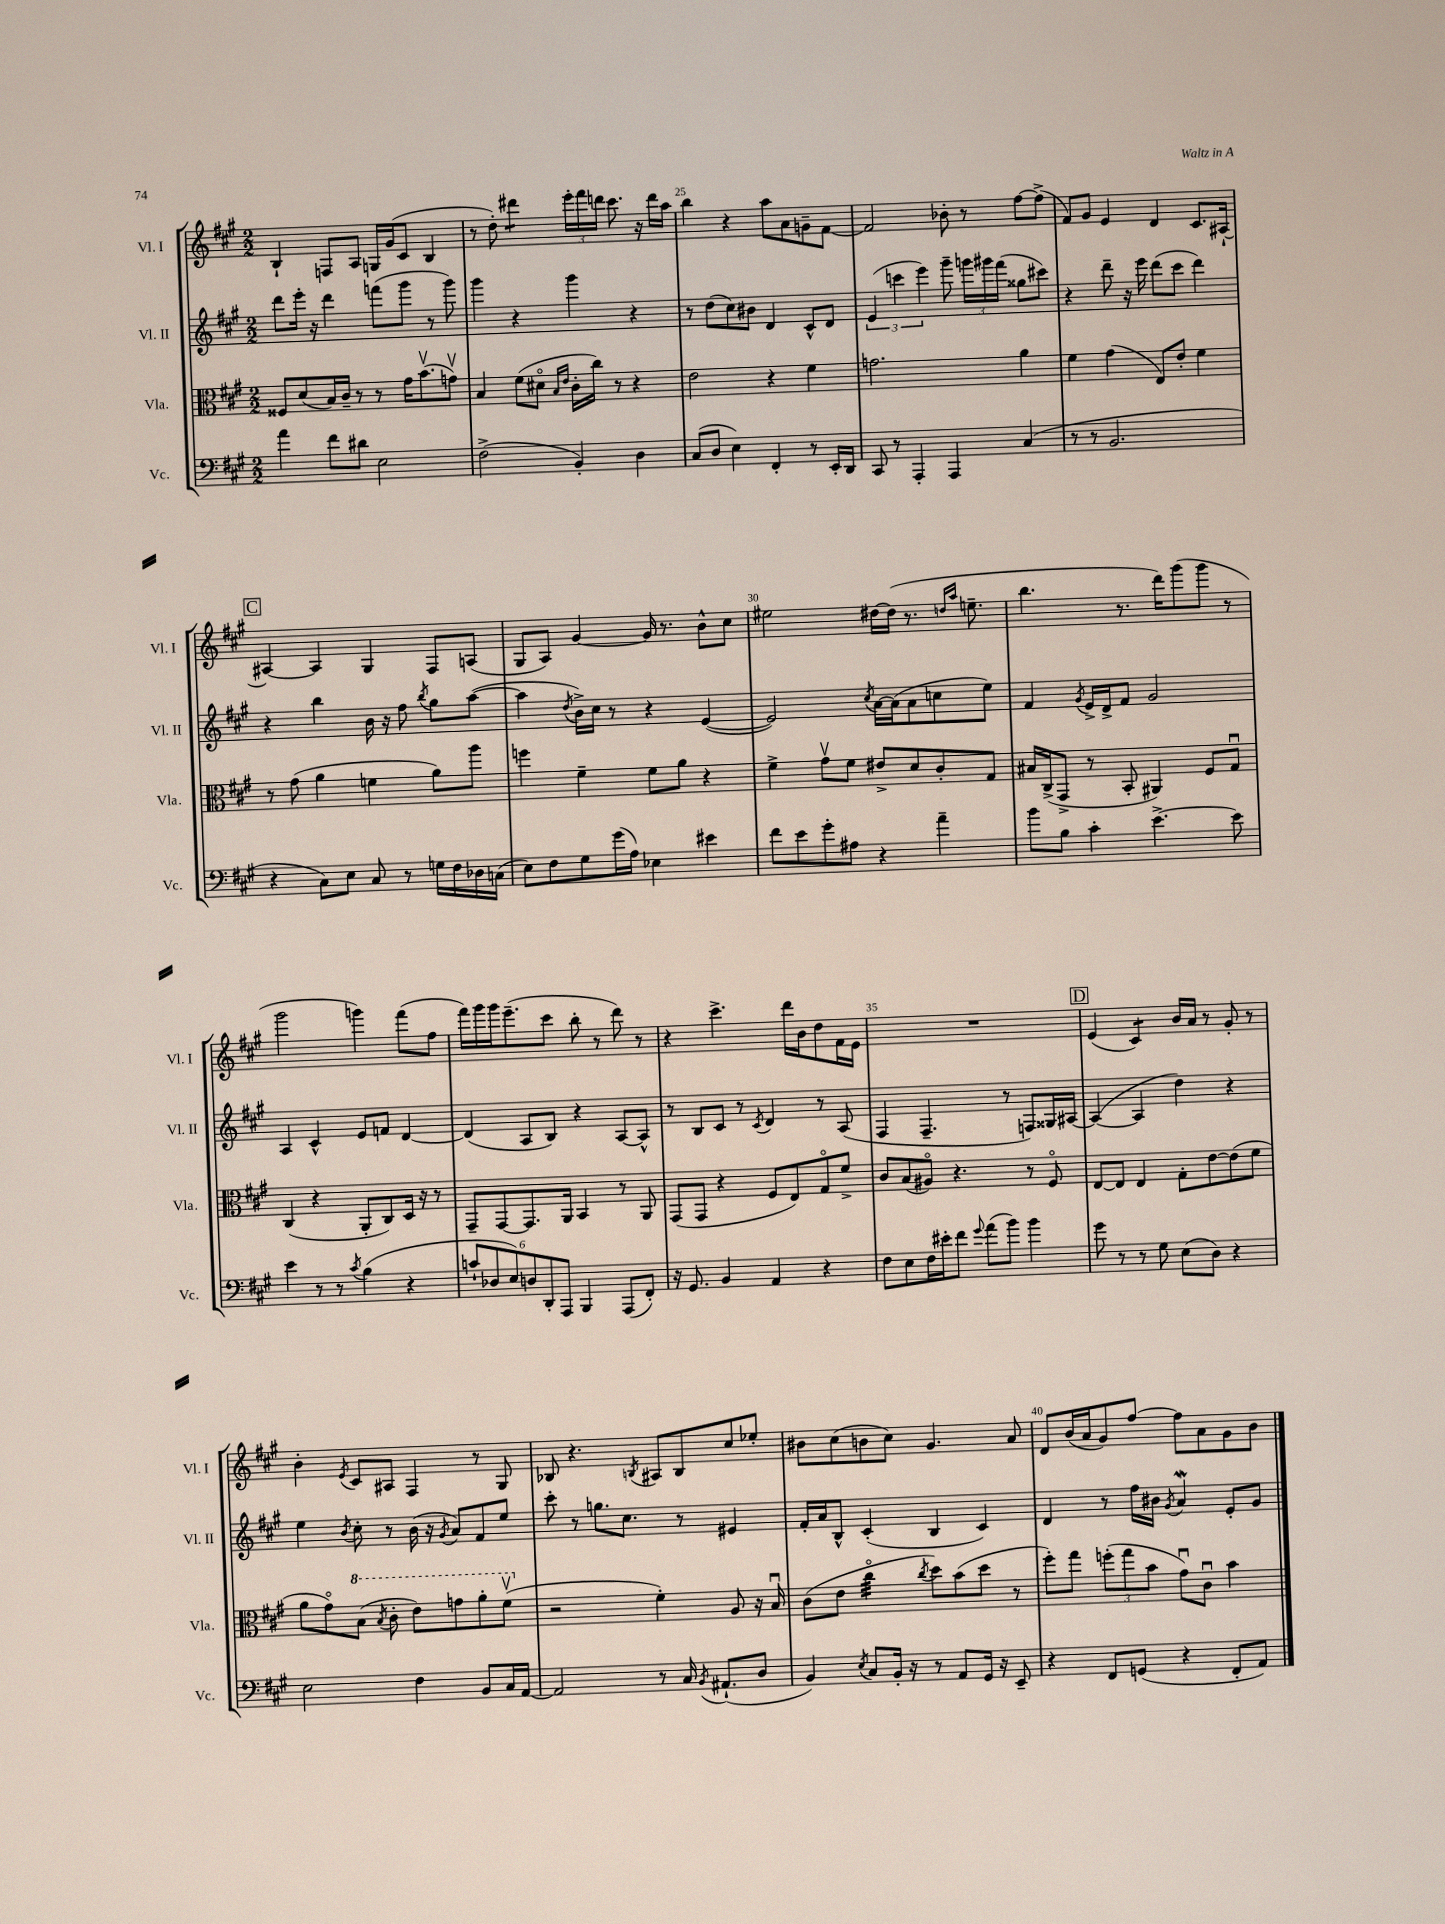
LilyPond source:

<<
\new StaffGroup <<
\new Staff = "s0" \with { instrumentName = "Vl. I" shortInstrumentName = "Vl. I" } {
    \clef treble \key a \major \numericTimeSignature \time 2/2
    \autoBeamOff b4-! f8[ a8] g16[ gis'16( cis'8] b4 |
    r8 d''8-.) dis'''4:8 \tuplet 3/2 { e'''16[-. fis'''16 d'''16] } cis'''8. r16 d'''16[ a''16] |
    b''4 r4 a''8[ a'8 g'8-- fis'8]~ |
    fis'2 bes'8-. r8 fis''8[~ fis''8]->( |
    fis'8[) gis'8] e'4 d'4 cis'8.[ ais16]~-! |
    \mark \markup { \box "C" } ais4~ ais4 gis4 fis8[ a8]( |
    gis8[ a8]) gis'4~ gis'16 r8. b'8[-^ cis''8] |
    eis''2 dis''16[~ dis''16]( r8. \grace { d''16[ a''16] } e''8.-- |
    b''4. r8. d'''16[) gis'''8( gis'''8] r8 |
    gis'''2 g'''4) fis'''8[( fis''8] |
    fis'''16[) gis'''16 gis'''16 e'''8.--( cis'''8] b''8-. r8 d'''8) r8 |
    r4 cis'''4.-> d'''16[ b'16 d''8 fis'16 e'16] |
    R1 |
    \mark \markup { \box "D" } e'4( cis'4:8) b'16[ a'16] r8 gis'8-. r8 |
    b'4-. \acciaccatura { e'8 } cis'8[ ais8] fis4 r8 gis8 |
    bes8 r4. \acciaccatura { b8 } ais8[ b8 cis''8 ees''8]-. |
    bis'8[ cis''8( b'8 cis''8]) gis'4. a'8 |
    d'8[ b'16( a'16 gis'8) fis''8]~ fis''8[ a'8 gis'8 b'8] \bar "|." |
}
\new Staff = "s1" \with { instrumentName = "Vl. II" shortInstrumentName = "Vl. II" } {
    \clef treble \key a \major \numericTimeSignature \time 2/2
    \autoBeamOff d'''8[ e'''16]-. r16 d'''4 f'''8[( gis'''8] r8 gis'''8) |
    gis'''4 r4 gis'''4 r4 |
    r8 d''8[( cis''8) bis'8] d'4 cis'8[-^ d'8] |
    \tuplet 3/2 { e'4( c'''4 e'''4) } gis'''8-- \tuplet 3/2 { g'''16[ gis'''16 fis'''16]( } gisis''8[ cis'''8]) |
    r4 d'''8-- r16 e'''16 d'''8[( cis'''8] d'''4) |
    \mark \markup { \box "C" } r4 b''4 b'16 r16 fis''8 \acciaccatura { b''8 } gis''8[ a''8]~( |
    a''4 \acciaccatura { d''8 } b'16[->) cis''16] r8 r4 e'4~( |
    e'2) \acciaccatura { cis''8 } a'16[~ a'16( a'8 c''8 e''8]) |
    fis'4 \acciaccatura { gis'8 } e'16[-> d'16-> fis'8] gis'2 |
    a4 cis'4-^ e'8[ f'8] d'4~ |
    d'4( a8[ b8]) r4 a8[~ a8]-^ |
    r8 b8[ cis'8] r8 \acciaccatura { cis'8 } d'4 r8 a8( |
    fis4 fis4.-- r8 f8[) gisis16 ais16]~ |
    \mark \markup { \box "D" } ais4~( ais4 d''4) r4 |
    e''4 \acciaccatura { b'8 } cis''8-. r8 b'16( r16 \acciaccatura { gis'8 } a'8[) fis'8 e''8] |
    cis'''8-. r8 g''8.[ cis''8.] r8 eis'4 |
    fis'16[-. a'16 b8]-^ cis'4-.( b4 cis'4) |
    d'4 r8 fis''16[ bis'16] \acciaccatura { gis'8 } a'4\mordent e'8[-. gis'8] \bar "|." |
}
\new Staff = "s2" \with { instrumentName = "Vla." shortInstrumentName = "Vla." } {
    \clef alto \key a \major \numericTimeSignature \time 2/2
    \autoBeamOff fisis8[ d'8( b16) cis'16]-- r8 r8 gis'16[ b'8.\upbow( g'8]\upbow) |
    b4 fis'8[( dis'8]\flageolet \grace { b16[ e'16] } cis'16[-. cis''16]) r8 r4 |
    e'2 r4 fis'4 |
    g'2. a'4 |
    fis'4 gis'4( e8[) e'8]-. fis'4 |
    \mark \markup { \box "C" } r8 gis'8( a'4 f'4 a'8[) a''8] |
    f''4 fis'4-- fis'8[ a'8] r4 |
    fis'4-> gis'8[\upbow fis'8] eis'8[-> d'8 cis'8-. gis8] |
    bis16[ cis16->( gis,8]-> r8 b,8-. ais,4) fis8[ gis8]\downbow |
    cis4( r4 a,8[-. cis8) d16] r16 r8 |
    gis,8[-- gis,8~ gis,8. a,16] b,4 r8 a,8 |
    gis,8[( gis,8] r4 fis8[ e8) gis8\flageolet fis'8]-> |
    cis'8[ b8( ais8]\flageolet) r4. r8 fis8\flageolet |
    \mark \markup { \box "D" } e8[~ e8] e4 gis8[-. e'8~ e'8( fis'8] |
    a'8[ gis'8\flageolet) \ottava #1 b'8]( \acciaccatura { b'8 } cis''8-. e''8[) g''8 a''8-. fis''8]\upbow( \ottava #0 |
    r2 fis'4-.) a8 r16 b16\downbow |
    cis'8[( e'8] cis''4:32\flageolet \acciaccatura { cis''8 } d''8[) b'8( d''8] r8 |
    fis''8[-.) gis''8] \tuplet 3/2 { f''8[-.( gis''8 b'8] } gis'8[\downbow) cis'8]\downbow b'4 \bar "|." |
}
\new Staff = "s3" \with { instrumentName = "Vc." shortInstrumentName = "Vc." } {
    \clef bass \key a \major \numericTimeSignature \time 2/2
    \autoBeamOff a'4 fis'8[ dis'8] e2 |
    fis2->( b,4-.) d4 |
    cis8[( d8] e4) fis,4-. r8 e,16[-. d,16] |
    cis,8 r8 a,,4-. a,,4 cis4( |
    r8 r8 b,2. |
    \mark \markup { \box "C" } r4 cis8[) e8] cis8 r8 g16[ fis16 des16 c16]( |
    e8[) fis8 gis8 gis'16( a16]) ees4 eis'4 |
    fis'8[ e'8 gis'8-. ais8] r4 a'4-- |
    b'8[ b8] cis'4-. e'4.~-> e'8 |
    e'4 r8 r8 \acciaccatura { cis'8 } b4( r4 |
    \tuplet 6/4 { c'8[-! des8 e8) d8 d,8-. a,,8] } b,,4 a,,8[( fis,8]-.) |
    r16 gis,8. b,4 a,4 r4 |
    fis8[ e8 fis16 eis'16-. fis'8] \appoggiatura { gis'8 } a'8[( b'8]) b'4 |
    \mark \markup { \box "D" } gis'8 r8 r8 gis8 e8[( d8]) r4 |
    e2 fis4 b,8[ cis16 a,16]~ |
    a,2 r8 cis16 \acciaccatura { b,8 } ais,8.[-!( d8] |
    b,4) \acciaccatura { e8 } cis8[ b,16]-. r16 r8 a,8[ gis,16] r16 e,8-- |
    r4 fis,8[ g,8]( r4 fis,8[-. a,8]) \bar "|." |
}
>>
>>
\layout { \context { \Score currentBarNumber = #23 \override BarNumber.break-visibility = ##(#f #t #t) barNumberVisibility = #(every-nth-bar-number-visible 5) } }
